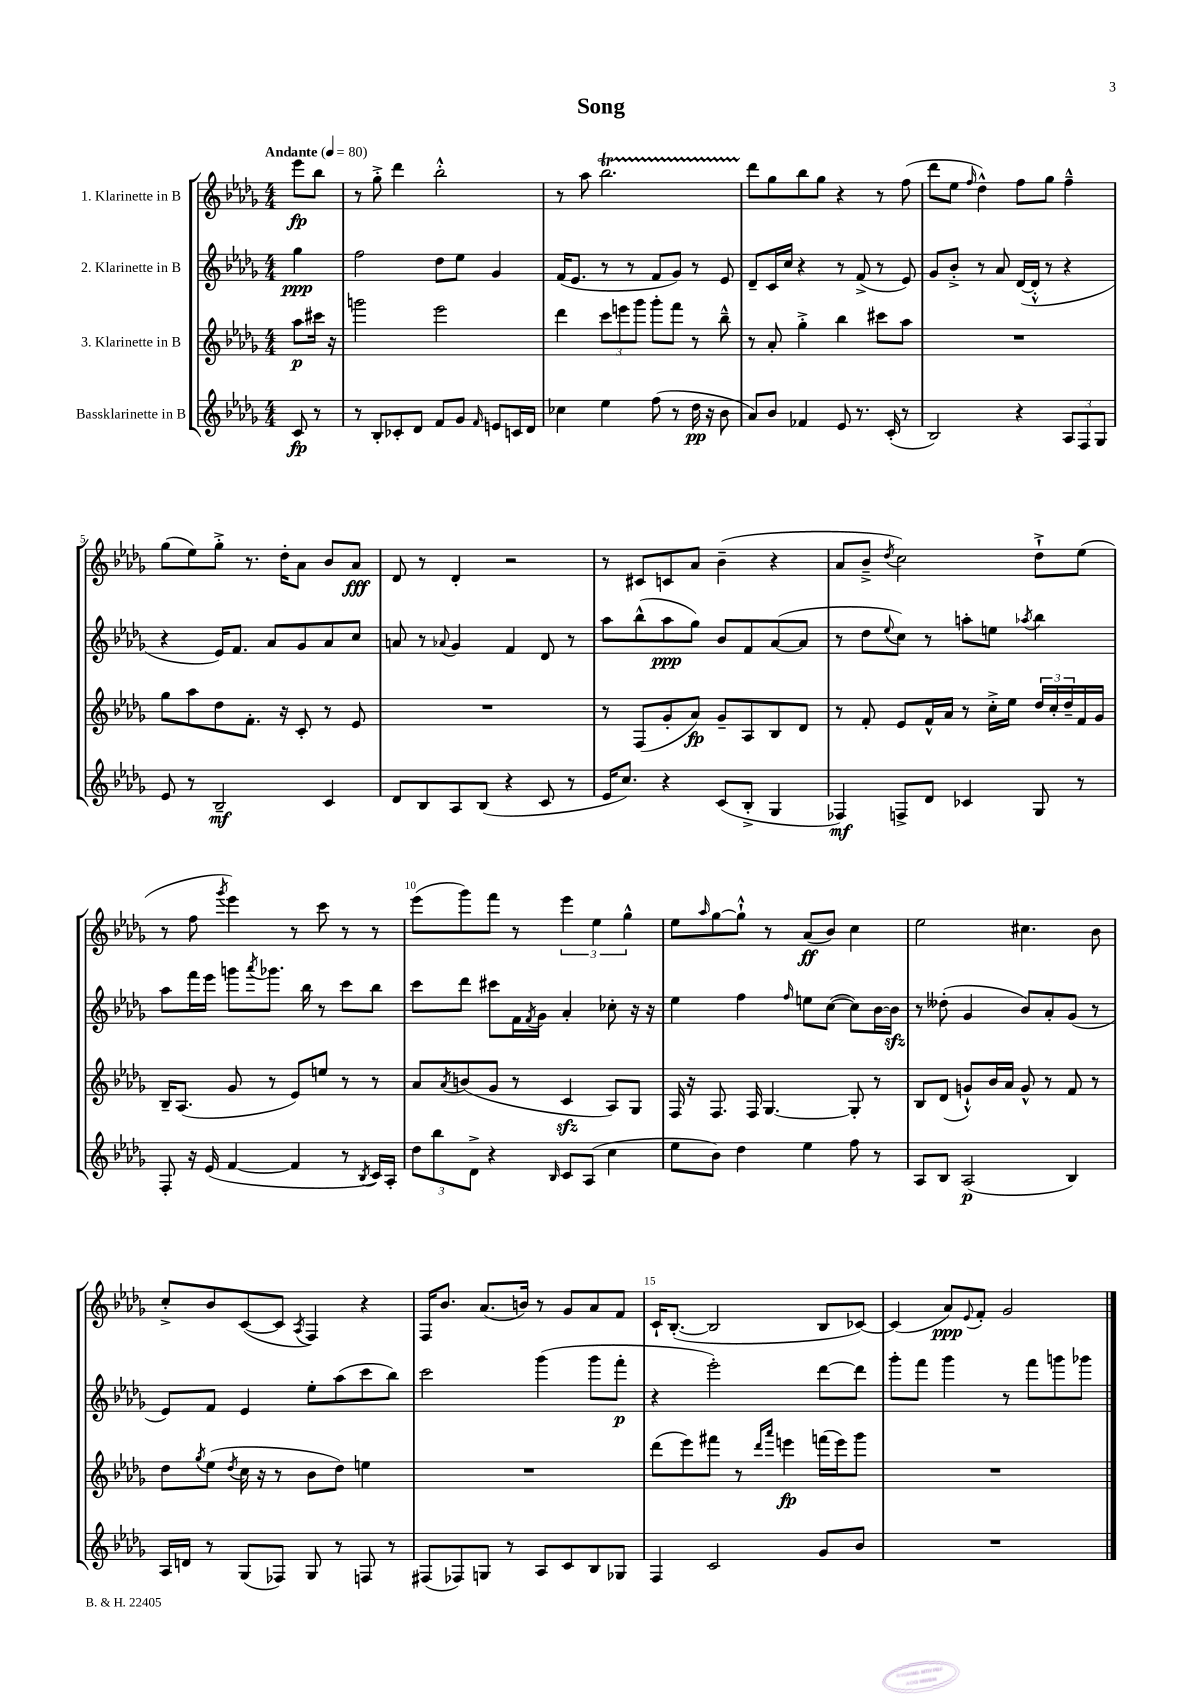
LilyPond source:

\header { title = "Song" }
<<
\new StaffGroup <<
\new Staff = "s0" \with { instrumentName = "1. Klarinette in B" } {
    \clef treble \key des \major \numericTimeSignature \time 4/4 \partial 4 \tempo "Andante" 4 = 80
    ees'''8\fp bes''8 |
    r8 ges''8-.-> des'''4 bes''2-.-^ |
    r8 aes''8 bes''2.\startTrillSpan |
    des'''8\stopTrillSpan ges''8 bes''8 ges''8 r4 r8 f''8( |
    des'''8 ees''8 \grace { f''16 } des''4-^) f''8 ges''8 f''4---^ |
    ges''8( ees''8) ges''8-.-> r8. des''16-. aes'8 bes'8 aes'8\fff |
    des'8 r8 des'4-. r2 |
    r8 cis'8 c'8 aes'8 bes'4--( r4 |
    aes'8 bes'8---> \acciaccatura { des''8 } c''2) des''8-!-> ees''8( |
    r8 f''8 \acciaccatura { ges'''8 } ees'''4) r8 c'''8 r8 r8 |
    ees'''8( ges'''8) f'''8 r8 \tuplet 3/2 { ees'''4 ees''4 ges''4-^ } |
    ees''8 \grace { aes''16 } ges''8~ ges''8-!-^ r8 aes'8\ff( bes'8) c''4 |
    ees''2 cis''4. bes'8 |
    c''8-.-> bes'8 c'8~( c'8 \acciaccatura { aes8 } f4) r4 |
    f16 bes'8. aes'8.( b'16) r8 ges'8 aes'8 f'8 |
    c'16-! bes8.~-.( bes2 bes8 ces'8~) |
    ces'4( aes'8\ppp) \appoggiatura { ees'8 } f'8-. ges'2 \bar "|." |
}
\new Staff = "s1" \with { instrumentName = "2. Klarinette in B" } {
    \clef treble \key des \major \numericTimeSignature \time 4/4 \partial 4
    ges''4\ppp |
    f''2 des''8 ees''8 ges'4 |
    f'16( ees'8. r8 r8 f'8 ges'8) r8 ees'8 |
    des'8-- c'16 c''16 r4 r8 f'8->( r8 ees'8) |
    ges'8 bes'8-.-> r8 aes'8 des'16~( des'16-.-^ r8 r4 |
    r4 ees'16) f'8. aes'8 ges'8 aes'8 c''8 |
    a'8 r8 \appoggiatura { aes'8 } ges'4 f'4 des'8 r8 |
    aes''8 bes''8-^( aes''8\ppp ges''8) bes'8 f'8 aes'8~( aes'8 |
    r8 des''8 \appoggiatura { ees''8 } c''8) r8 a''8-. e''8 \acciaccatura { aes''8 } bes''4 |
    aes''8 f'''16 ees'''16 g'''8 \acciaccatura { aes'''8 } ges'''8. bes''16 r8 c'''8 bes''8 |
    c'''8 des'''8 cis'''8 f'16 \acciaccatura { f'8 } ges'16 aes'4-. ces''8-. r16 r16 |
    ees''4 f''4 \grace { f''16 } e''8 c''8~( c''8) bes'16~ bes'16\sfz |
    r8 deses''8-.( ges'4 bes'8) aes'8-. ges'8( r8 |
    ees'8) f'8 ees'4 ees''8-. aes''8( c'''8 bes''8) |
    c'''2 ges'''4( ges'''8 f'''8-.\p |
    r4 ees'''2-.) des'''8~ des'''8 |
    ges'''8-. f'''8 ges'''4 r8 f'''8 g'''8 ges'''8 \bar "|." |
}
\new Staff = "s2" \with { instrumentName = "3. Klarinette in B" } {
    \clef treble \key des \major \numericTimeSignature \time 4/4 \partial 4
    aes''8\p cis'''16 r16 |
    g'''2 ees'''2 |
    des'''4 \tuplet 3/2 { c'''8 e'''8 ges'''8 } ges'''8-. f'''8 r8 bes''8---^ |
    r8 aes'8-. ges''4-.-> bes''4 cis'''8 aes''8 |
    R1 |
    ges''8 aes''8 des''8 f'8.-. r16 c'8-. r8 ees'8 |
    R1 |
    r8 f8( ges'8-. aes'8\fp) ges'8-- aes8 bes8 des'8 |
    r8 f'8-. ees'8 f'16-^ aes'16 r8 c''16-.-> ees''16 \tuplet 3/2 { des''16 c''16-. des''16-- } f'16 ges'16 |
    bes16-- aes8.( ges'8 r8 ees'8) e''8 r8 r8 |
    aes'8 \acciaccatura { aes'8 } b'8( ges'8 r8 c'4\sfz aes8) ges8 |
    f16 r16 f8. f16 ges4.~ ges8-. r8 |
    bes8 des'8( g'8-!-^) bes'16 aes'16 g'8-^ r8 f'8 r8 |
    des''8 \acciaccatura { ges''8 } ees''8( \acciaccatura { des''8 } c''16 r16 r8 bes'8 des''8) e''4 |
    R1 |
    des'''8( ees'''8) fis'''8 r8 \grace { des'''16 aes'''16 } e'''4\fp f'''16( e'''16) ges'''8 |
    R1 \bar "|." |
}
\new Staff = "s3" \with { instrumentName = "Bassklarinette in B" } {
    \clef treble \key des \major \numericTimeSignature \time 4/4 \partial 4
    c'8\fp r8 |
    r8 bes8-. ces'8-. des'8 f'8 ges'8 \grace { f'16 } e'8 c'16 des'16 |
    ces''4 ees''4 f''8( r8 des''16\pp r16 bes'8 |
    aes'8) bes'8 fes'4 ees'8 r8. c'16-.( r8 |
    bes2) r4 \tuplet 3/2 { aes8 f8 ges8 } |
    ees'8 r8 bes2--\mf c'4 |
    des'8 bes8 aes8 bes8( r4 c'8 r8 |
    ees'16 c''8.) r4 c'8( bes8-.-> ges4 |
    fes4\mf) f8-> des'8 ces'4 ges8 r8 |
    f8-. r16 ees'16( f'4~ f'4 r8 \acciaccatura { bes8 } c'16) aes16-. |
    \tuplet 3/2 { des''8 bes''8 des'8-> } r4 \grace { bes16 } c'8 aes8( c''4 |
    ees''8 bes'8) des''4 ees''4 f''8 r8 |
    aes8 bes8 aes2\p( bes4) |
    aes16 d'16 r8 ges8( fes8) ges8 r8 f8 r8 |
    fis8( fes8) g8 r8 aes8 c'8 bes8 ges8 |
    f4 c'2 ges'8 bes'8 |
    R1 \bar "|." |
}
>>
>>
\layout { \context { \Score \override BarNumber.break-visibility = ##(#f #t #t) barNumberVisibility = #(every-nth-bar-number-visible 5) } }
